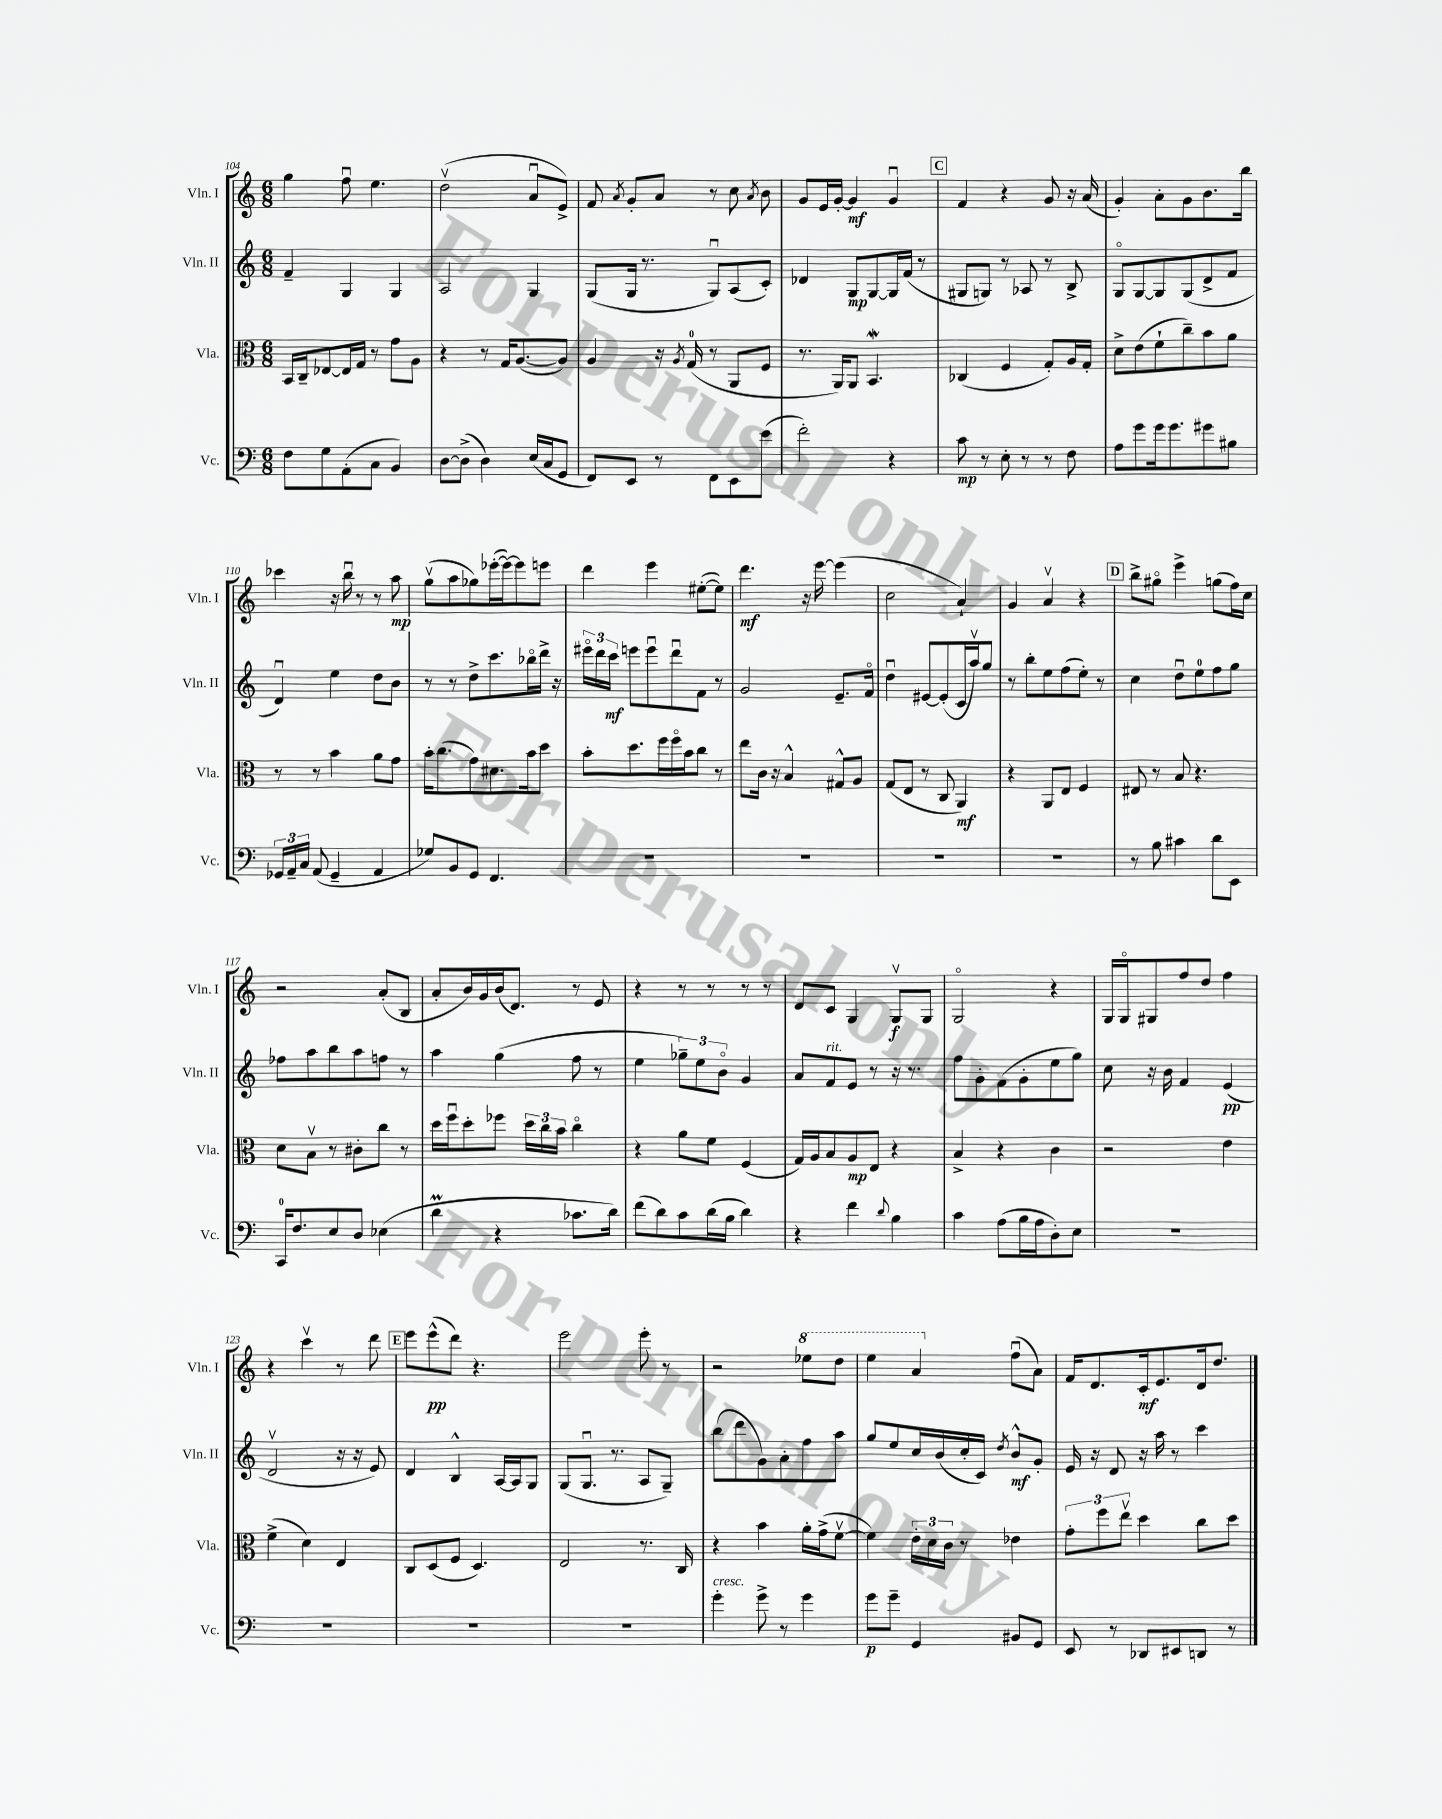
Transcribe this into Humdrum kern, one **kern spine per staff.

**kern	**kern	**kern	**kern
*staff4	*staff3	*staff2	*staff1
*clefF4	*clefC3	*clefG2	*clefG2
*k[]	*k[]	*k[]	*k[]
*M6/8	*M6/8	*M6/8	*M6/8
8F	16BB	4f~	4gg
.	16C~	.	.
8G	[8E-	.	.
(8AA'	16E-]	4G	8ffu
.	16G	.	.
8C	8r	.	4.ee
4BB)	8g	4G	.
.	8A	.	.
=	=	=	=
[8D	4r	2A	(2ddv
(8D^]	.	.	.
4D)	8r	.	.
.	16G	.	.
.	([8.A	.	.
(16E	.	4G	8au
16C	.	.	.
8GG	8A])	.	8e^)
=	=	=	=
8FF)	4A	(8G	8f
.	.	.	8qa
8EE	.	16G	8g'
.	.	8.r	.
8r	16r	.	8a
.	8qA	.	.
.	(16G	.	.
8FF	8r	8Gu)	8r
8EE	8AA	(8A	8cc
.	.	.	8qa
(8e	8F	8c')	8b
=	=	=	=
2f')	8.r	4d-	8g
.	.	.	16e
.	16AA)	.	[16g'
.	8AA	8G	4g]
.	4.BB	[8G	.
4r	.	16G]	4gu
.	.	(16f	.
.	.	8r	.
=	=	=	=
8c	(4C-	8G#	4f
8r	.	8G)	.
8E'	4F	8r	4r
8r	.	8A-	.
8r	8G')	8r	8g
8F	16A	8B^	16r
.	16G'	.	(16a
=	=	=	=
8A	8d^	8Go	4g')
8g	(8e	[8G	.
16g	8f`	8G]	8a'
8.g	.	.	.
.	8cc~)	(8G	8g
8g#	8b	8d^	8.b
8B#	8a	8f	.
.	.	.	16bb
=	=	=	=
24GG-	8r	4du)	4ccc-
24AA~	.	.	.
24C	.	.	.
(8AA	8r	.	.
4GG-~	4b	4ee	16r
.	.	.	16bbu
.	.	.	8r
4AA	8a	8dd	8r
.	8g	8b	8aa
=	=	=	=
8G-)	16b'	8r	(8ggv
.	(8.cc	.	.
8BB	.	8r	8aa
8GG	8g)	8dd^	8gg-)
4.FF	8.d#	8.ccc	([16eee-'
.	.	.	16eee-_)
.	.	.	8eee-]
.	16b	16bb-o	.
.	8dd	16ddd^	8eee
.	.	16r	.
=	=	=	=
2.r	8b'	24eee#o	4ddd
.	.	24ddd	.
.	.	24ccc	.
.	8.dd	8eee	.
.	.	8eeeu	4eee
.	16ff	.	.
.	16ffo	8dddu	.
.	16b	.	.
.	8cc	8f	([8ee#'
.	8r	8r	8ee#])
=	=	=	=
2.r	8ee	2g	4.ddd
.	16c	.	.
.	16r	.	.
.	4B^^	.	.
.	.	.	16r
.	.	.	[16eee
.	8G#^^	8.e~	(4eee]
.	8A	.	.
.	.	16fo	.
=	=	=	=
2.r	(8G	4ddu	2cc
.	8E	.	.
.	8r	[8e#	.
.	8C	(8e#']	.
.	4AA)	16c	4a`)
.	.	16aav)	.
.	.	8gg	.
=	=	=	=
2.r	4r	8r	4g
.	.	8bb'	.
.	8AA	8ee	4av
.	8E	(8ff	.
.	4F	8ee')	4r
.	.	8r	.
=	=	=	=
8r	8E#	4cc	8bb^
8B	8r	.	8gg#o
4c#	8B	8ddu	4eee^
.	4.r	8ee	.
8d	.	8ff	(8gg
8EE	.	8gg	16ff)
.	.	.	16cc
=	=	=	=
16CC	8d	8ff-	2r
8.F	.	.	.
.	8Bv	8aa	.
8E	8r	8bb	.
8D	8c#'	8aa	.
(4E-	8cc	8ff	(8a'
.	8r	8r	8B
=	=	=	=
4d	16dd	4aa	8a'
.	16ffu	.	.
.	8dd'	.	16b)
.	.	.	16g
4r	8ff-	(4gg	(16b
.	.	.	8.d)
.	24dd	.	.
.	24cc	.	.
.	24b	.	.
8.c-	4cco	8ff	8r
.	.	8r	8e
16d)	.	.	.
=	=	=	=
(8f	4r	4ee	4r
8d)	.	.	.
8c	8a	12gg-~)	8r
.	.	12ee	.
(16d	8f	.	8r
.	.	12bo	.
16B	.	.	.
4d)	(4F	4g	8r
.	.	.	8r
=	=	=	=
4r	16G)	8a	8d
.	16A	.	.
.	8B	8f	8c
4f	8A	8e	4G
.	8E	8r	.
8qqd	.	.	.
4B	4r	16r	8Gv
.	.	8.r	.
.	.	.	8G
=	=	=	=
4c	4B^	8ff	2Go
.	.	8g'	.
(8A	4r	(8f	.
16B	.	8g'	.
16A	.	.	.
8D')	4c	8ee	4r
8E	.	8gg)	.
=	=	=	=
2.r	2r	8cc	16G
.	.	.	16Go
.	.	16r	8G#
.	.	16b	.
.	.	4f	8ff
.	.	.	8dd
.	4e	(4e	4ff
=	=	=	=
2.r	(4f^	2dv	4r
.	4d)	.	4cccv
.	4E	16r	8r
.	.	16r	.
.	.	8e)	8ddd
=	=	=	=
2.r	8C	4d	8eee
.	(8D	.	(8eee^^
.	8F	4B^^	8ddd)
.	4.D)	.	4.r
.	.	[16A	.
.	.	16A]	.
.	.	8G	.
=	=	=	=
2.r	2E	(8G	2eee
.	.	8.Gu	.
.	.	8.r	.
.	8.r	8A	8eee'
.	.	8G~)	8r
.	16C	.	.
=	=	=	=
4g'	4r	(8bb	2r
.	.	8ddd	.
8g^	4b	8g)	.
8r	.	8a'	.
4g	16a'	8ff	8eee-
.	(16g^	.	.
.	[8fv	8aa	8ddd
=	=	=	=
8g	4f])	8gg	4eee
8g~	.	8ee	.
4GG	24e'	16cc	4aa
.	24d	.	.
.	.	(16b	.
.	24c	.	.
.	8r	16cc'	.
.	.	16c)	.
.	.	8qdd	.
8BB#	4e-	8b^^	(8ffu
8GG	.	8g'	8a)
=	=	=	=
8EE	12g'	16e	16f
.	.	16r	8.d
.	12ff	.	.
8r	.	8d	.
.	12eev	.	.
8DD-	4dd	16r	16c'
.	.	16aa	8.e
8EE#	.	8r	.
8DD	8cc	4ccc	16d
.	.	.	8.dd
8r	8dd	.	.
==	==	==	==
*-	*-	*-	*-
